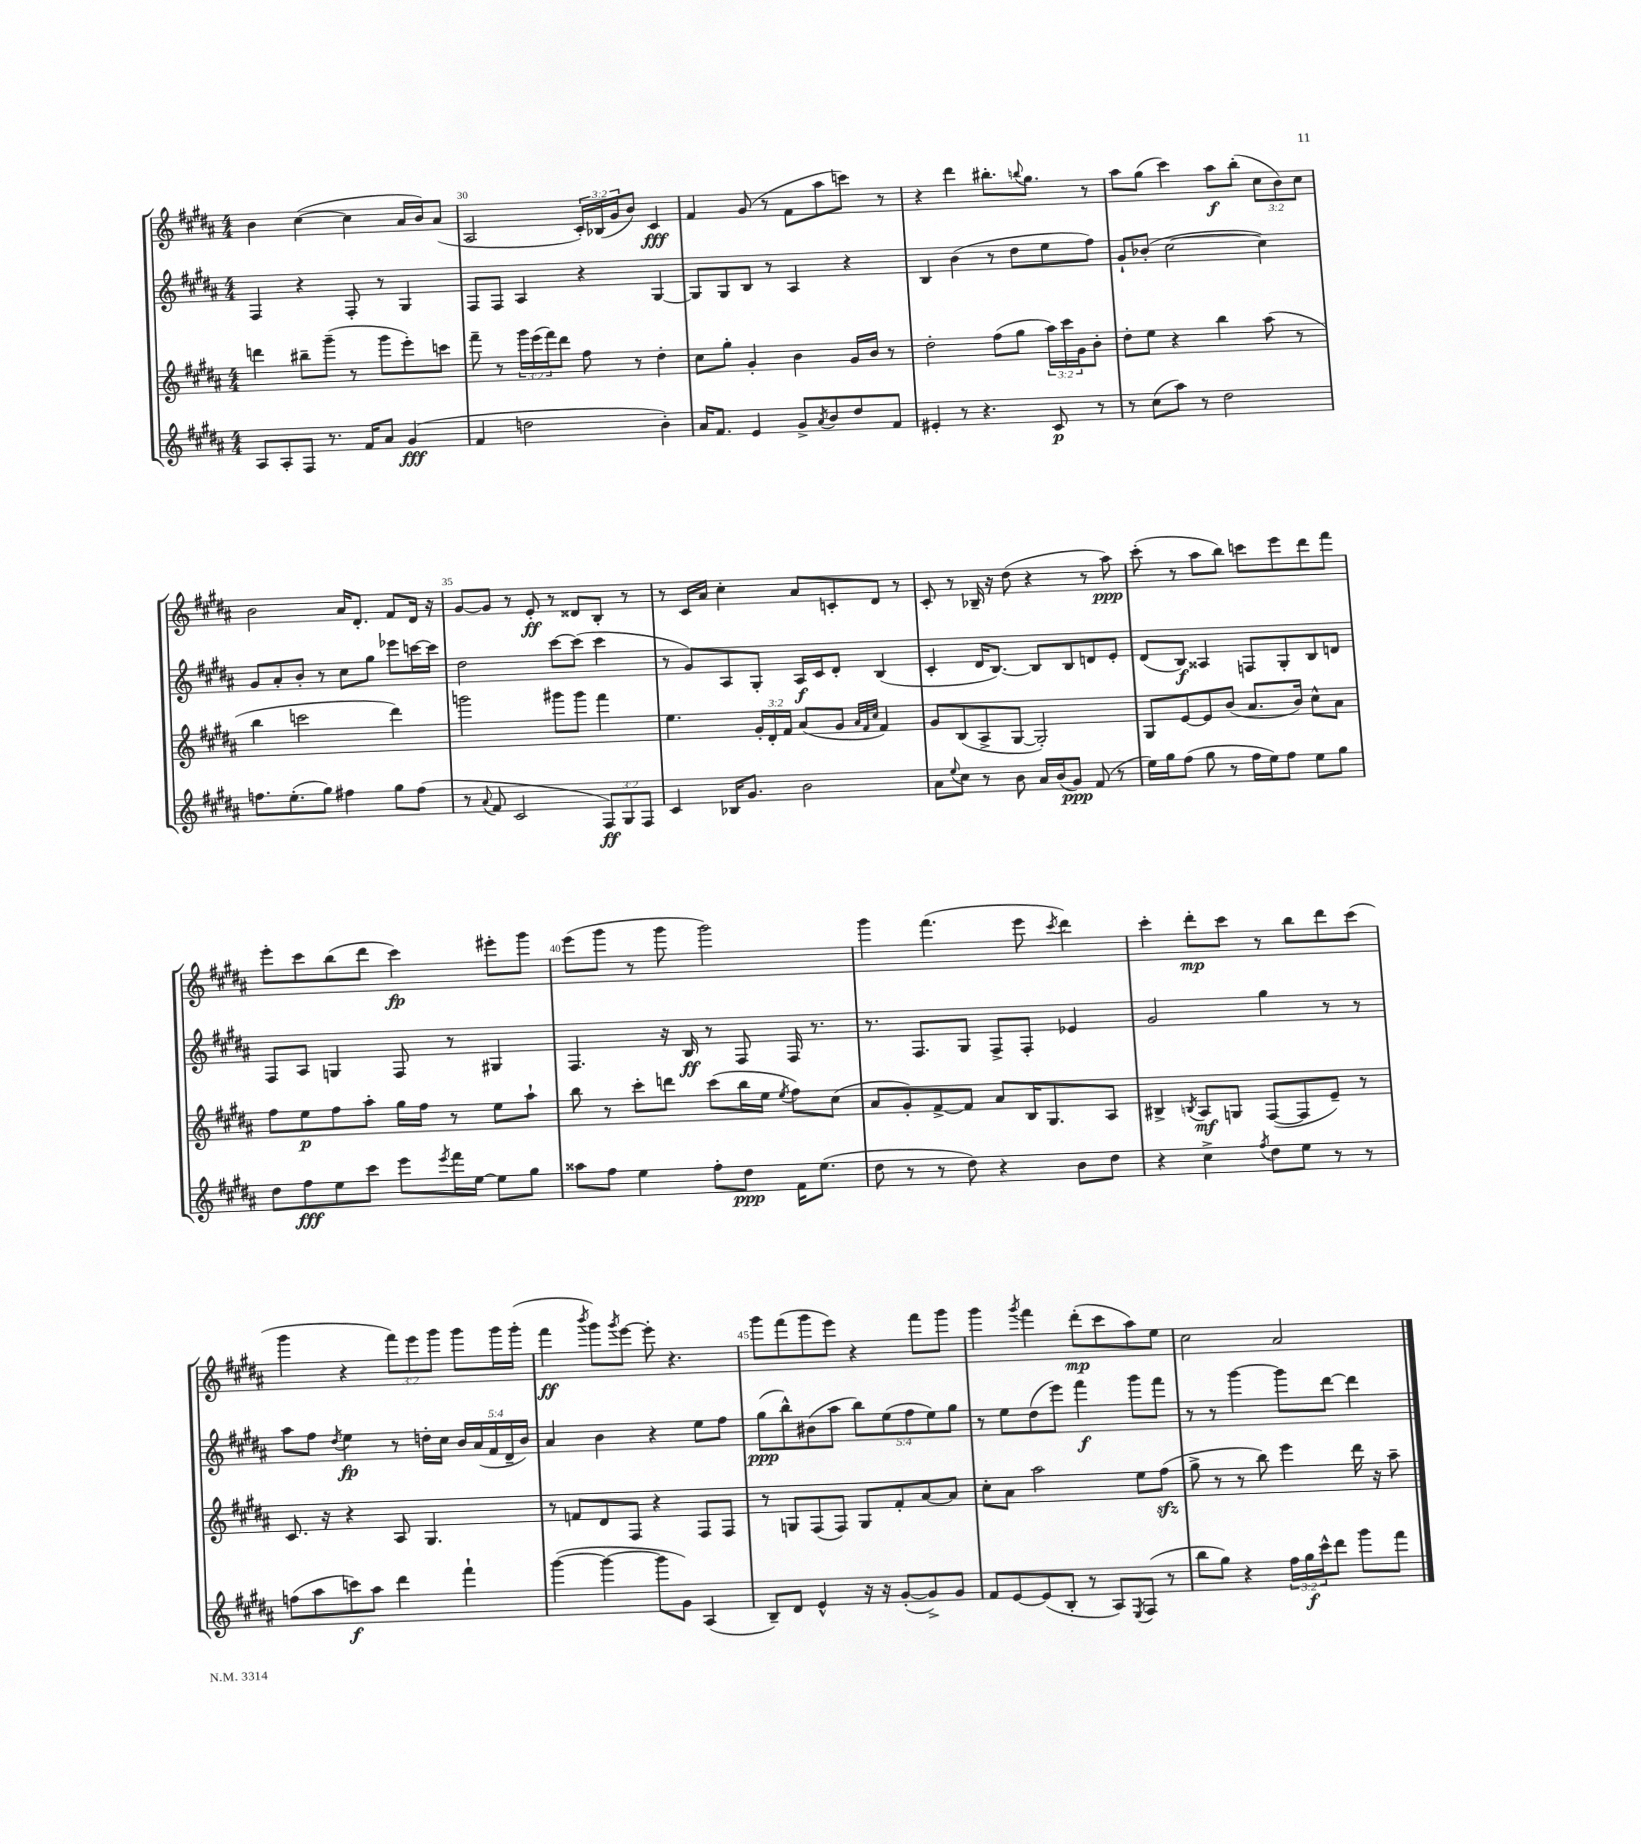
<<
\new StaffGroup <<
\new Staff = "s0" {
    \clef treble \key b \major \numericTimeSignature \time 4/4 \override Staff.TupletNumber.text = #tuplet-number::calc-fraction-text
    b'4 cis''4~( cis''4 ais'16 b'16) ais'8( |
    ais2 \tuplet 3/2 { cis'16-.) bes16( gis'16 } b'8) cis'4\fff |
    fis'4 gis'8( r8 fis'8 ais''8 c'''8) r8 |
    r4 dis'''4 bis''8.-. \appoggiatura { b''8 } gis''8. r8 |
    ais''8 gis''8( cis'''4) ais''8\f b''8-.( \tuplet 3/2 { cis''8 b'8) cis''8 } |
    b'2 ais'16 dis'8.-. fis'8 dis'16 r16 |
    gis'8~ gis'8 r8 e'8-.\ff r8 disis'8 b8-. r8 |
    r8 cis'16 ais'16 cis''4-. ais'8 c'8-. dis'8 r8 |
    cis'8-. r8 bes16-- r16 dis''8( r4 r8 ais''8\ppp) |
    cis'''8-.( r8 ais''8 b''8) c'''8 e'''8 dis'''8 fis'''8 |
    e'''8-. cis'''8 b''8( dis'''8 cis'''4\fp) eis'''8-. gis'''8 |
    e'''8( gis'''8 r8 gis'''8 gis'''2) |
    gis'''4 fis'''4.( e'''8 \acciaccatura { cis'''8 } dis'''4) |
    cis'''4-. dis'''8-.\mp cis'''8 r8 b''8 dis'''8 cis'''8( |
    gis'''4 r4 \tuplet 3/2 { fis'''8) e'''8 gis'''8 } gis'''8 gis'''16 gis'''16-.( |
    fis'''4\ff \acciaccatura { b'''8 } gis'''8) \acciaccatura { gis'''8 } e'''8~ e'''8-. r4. |
    gis'''8 fis'''8( gis'''8 e'''8) r4 fis'''8 gis'''8 |
    gis'''4 \acciaccatura { gis'''8 } fis'''4 dis'''8-.\mp( cis'''8 ais''8) e''8 |
    cis''2 ais'2 \bar "|." |
}
\new Staff = "s1" {
    \clef treble \key b \major \numericTimeSignature \time 4/4 \override Staff.TupletNumber.text = #tuplet-number::calc-fraction-text
    fis4 r4 fis8-. r8 gis4 |
    fis8 fis8 ais4 r4 gis4~ |
    gis8 gis8 b8 r8 ais4 r4 |
    b4 b'4( r8 dis''8 e''8 fis''8) |
    gis'8-! bes'8-.( cis''2~ cis''4) |
    gis'8 ais'8-. b'8-. r8 cis''8 gis''8 ees'''8 c'''16~ c'''16 |
    dis''2 cis'''8~ cis'''8( cis'''4 |
    r8 gis'8) ais8 gis8-. ais16\f cis'16 dis'8-. b4( |
    cis'4-. dis'16 b8.~) b8 b8 d'8 e'8-. |
    dis'8( b8\f) aisis4 f8 gis8-. b8 d'8 |
    fis8 ais8 g4 fis8 r8 gis4 |
    fis4. r16 b16\ff r8 fis8 fis16 r8. |
    r8. fis8. gis8 fis8-> fis8-. ees'4 |
    gis'2 gis''4 r8 r8 |
    ais''8 fis''8 \acciaccatura { dis''8 } e''4\fp r8 d''16-. cis''16 \tuplet 5/4 { b'16 ais'16( fis'16 dis'16-- b'16) } |
    ais'4 b'4 r4 e''8 fis''8 |
    gis''8\ppp( b''8-^) bis'8( ais''8 \tuplet 5/4 { b''8) e''8( fis''8 e''8) gis''8 } |
    r8 e''8 dis''8( e'''8) fis'''4\f gis'''8 fis'''8 |
    r8 r8 gis'''4~ gis'''8 dis'''8~ dis'''4 \bar "|." |
}
\new Staff = "s2" {
    \clef treble \key b \major \numericTimeSignature \time 4/4 \override Staff.TupletNumber.text = #tuplet-number::calc-fraction-text
    d'''4 bis''8-- gis'''8--( r8 gis'''8 e'''8-.) c'''8 |
    fis'''8-- r8 \tuplet 3/2 { gis'''16 e'''16( fis'''16) } dis'''8 fis''8 r8 dis''4-. |
    cis''8 gis''8-. gis'4-. b'4 gis'16 b'16 r8 |
    dis''2-. fis''8( gis''8 \tuplet 3/2 { ais''16) cis'''16 gis'16 } b'8-. |
    dis''8-. e''8 r4 b''4 ais''8( r8 |
    b''4 c'''2 dis'''4) |
    g'''2 gis'''8 gis'''8 fis'''4 |
    e''4. \tuplet 3/2 { gis'16-. dis'16-. fis'16 } ais'8( gis'8 \grace { ais'32 fis'32 cis''32 } fis'4) |
    gis'8 b8( ais8-> gis8~ gis2-.) |
    gis8 e'8~ e'8 b'8( ais'8. b'16) cis''8-^ ais'8 |
    fis''8 e''8\p fis''8 ais''8-. gis''16 fis''16 r8 e''8 ais''8-! |
    b''8 r8 cis'''8-. d'''8 cis'''8( b''16 e''16 \acciaccatura { e''8 } fis''8) cis''8( |
    ais'8 gis'8-.) fis'8~-> fis'8 ais'8 b16 gis8. ais8 |
    bis4-> \acciaccatura { b8 } ais8\mf g8 fis8~( fis8 e'8--) r8 |
    cis'8. r16 r4 ais8 gis4. |
    r8 f'8 dis'8 fis8 r4 fis8 fis8 |
    r8 g8 fis8( fis8) g8 fis'8-. ais'8~ ais'8 |
    cis''8-. ais'8 ais''2 e''8 fis''8\sfz( |
    gis''8-> r8 r8 b''8) e'''4 dis'''16 r16 ais''8-- \bar "|." |
}
\new Staff = "s3" {
    \clef treble \key b \major \numericTimeSignature \time 4/4 \override Staff.TupletNumber.text = #tuplet-number::calc-fraction-text
    ais8 ais8-. fis8 r8. fis'16 ais'8 gis'4\fff( |
    fis'4 d''2 b'4-.) |
    ais'16 fis'8. e'4 gis'8-> \acciaccatura { ais'8 } b'8 dis''8 fis'8 |
    eis'4-. r8 r4. cis'8\p r8 |
    r8 cis''8( ais''8) r8 dis''2 |
    f''8. e''8.-.( gis''8) fis''4 gis''8 fis''8( |
    r8 \appoggiatura { ais'8 } fis'8 cis'2 \tuplet 3/2 { fis8\ff) gis8 fis8 } |
    cis'4 bes16 gis'8. b'2 |
    ais'8 \appoggiatura { e''8 } cis''8 r8 b'8 ais'16 b'16( gis'8\ppp) fis'8( r8 |
    e''16) gis''16 fis''8( gis''8 r8 fis''16 e''16) fis''8 e''8 gis''8 |
    dis''8 fis''8\fff e''8 cis'''8 e'''8 \acciaccatura { e'''8 } fis'''16 e''16~ e''8 gis''8 |
    aisis''8 fis''8 e''4 fis''8-. dis''8\ppp fis'16 e''8.( |
    dis''8 r8 r8 dis''8) r4 b'8 dis''8 |
    r4 cis''4-> \acciaccatura { fis''8 } dis''8 e''8 r8 r8 |
    f''8( ais''8 c'''8\f) ais''8 dis'''4 fis'''4-! |
    gis'''4~( gis'''4~ gis'''8 gis'8) ais4( |
    b8--) dis'8 e'4-^ r16 r16 gis'8~-.( gis'8->) gis'8 |
    fis'8 e'8~ e'8( b8-. r8 ais8) \acciaccatura { e8 } fis8( r8 |
    b''8 gis''8) r4 \tuplet 3/2 { fis''16 gis''16\f cis'''16-^ } dis'''8 gis'''8 fis'''8 \bar "|." |
}
>>
>>
\layout { \context { \Score currentBarNumber = #29 \override BarNumber.break-visibility = ##(#f #t #t) barNumberVisibility = #(every-nth-bar-number-visible 5) } }
